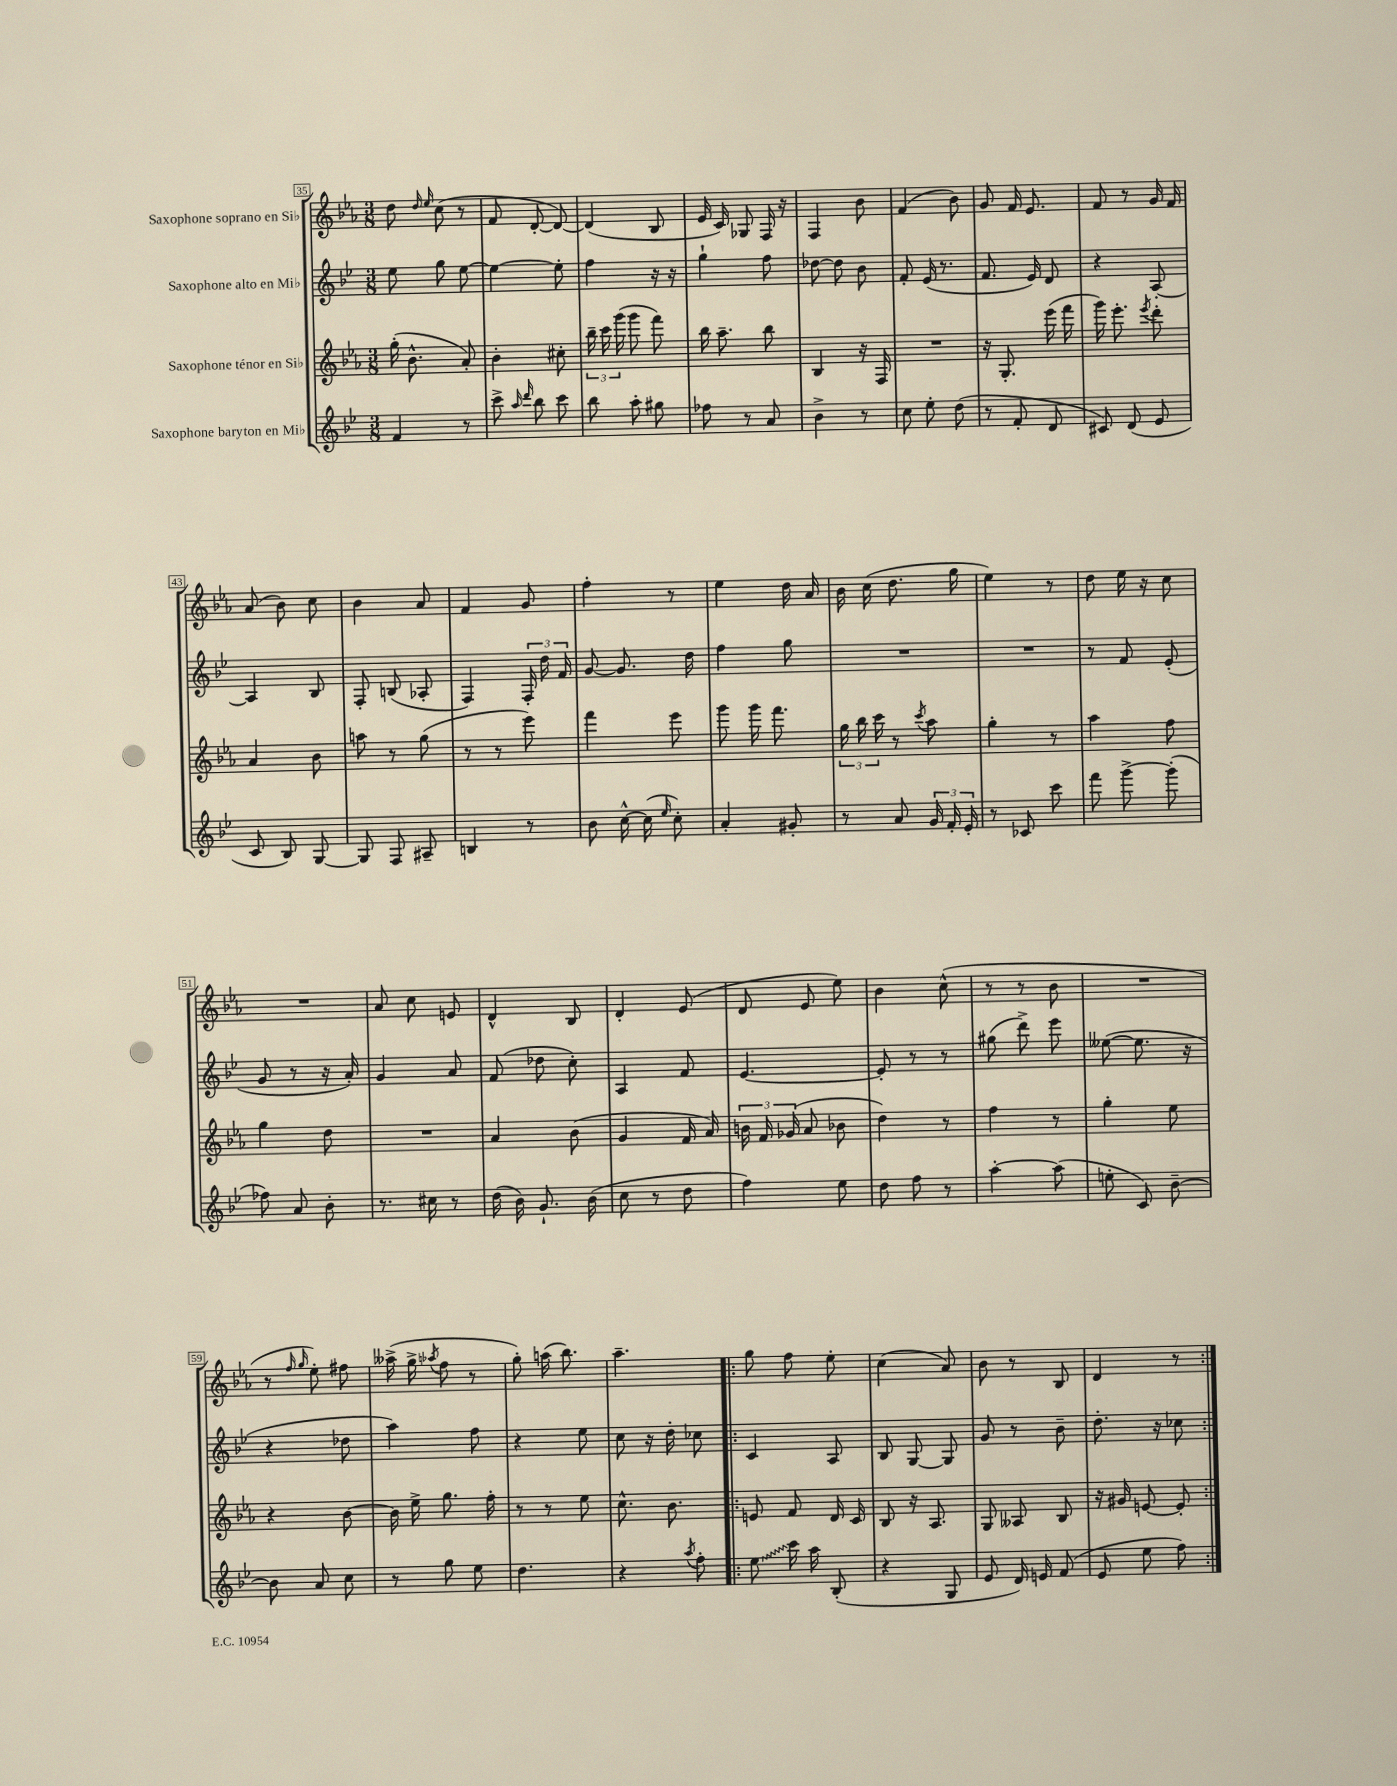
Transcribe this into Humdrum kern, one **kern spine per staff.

**kern	**kern	**kern	**kern
*staff4	*staff3	*staff2	*staff1
*clefG2	*clefG2	*clefG2	*clefG2
*k[b-e-]	*k[b-e-a-]	*k[b-e-]	*k[b-e-a-]
*M3/8	*M3/8	*M3/8	*M3/8
4f	(16gg'	8ee-	8dd
.	8.b-^^	.	.
.	.	.	16qqdd
.	.	.	16qqee-
.	.	8gg	(8cc
8r	8a-')	[8ee-	8r
=	=	=	=
8ccc^	4b-'	4ee-_	8f
16qqaa	.	.	.
16qqddd	.	.	.
8bb-	.	.	[8d'
8ccc	8cc#'	8ee-']	8d_)
=	=	=	=
8bb-	24bb-~	4ff	(4d]
.	24ccc	.	.
.	(24ggg	.	.
8aa'	8ggg	.	.
8gg#	8fff)	16r	8B-
.	.	16r	.
=	=	=	=
8ff-	16bb-	4gg`	16e-
.	8.aa-~	.	16c)
8r	.	.	8G-
8a	8bb-	8ff	16F
.	.	.	16r
=	=	=	=
4b-^	4B-	[8dd-	4F
.	.	8dd-]	.
8r	16r	8b-	8b-
.	16F	.	.
=	=	=	=
8cc	4.r	8f'	(4f
8ee-'	.	(16e-	.
.	.	8.r	.
(8dd	.	.	8b-)
=	=	=	=
8r	16r	8.f	8g
.	8.G'	.	.
8f'	.	.	16f
.	.	16e-)	8.e-
8d	(16eee-	8d	.
.	16fff	.	.
=	=	=	=
8c#)	16ggg)	4r	8f
.	8.eee-'	.	.
(8d	.	.	8r
.	8qeee-	.	.
8e-	8ddd'	[8A'	16g
.	.	.	16f
=	=	=	=
8c	4a-	4A]	(8a-
8B-)	.	.	8b-)
[8G	8b-	8B-	8cc
=	=	=	=
8G]	8aa	8F'	4b-
8F	8r	(8B	.
8A#~	(8gg	8A-'	8a-
=	=	=	=
4B	8r	4F)	4f
.	8r	.	.
8r	8eee-)	24F'	8g
.	.	24dd	.
.	.	24f	.
=	=	=	=
8b-	4fff	[8g	4ff'
[16cc^^	.	8.g]	.
(16cc]	.	.	.
16qqee-	.	.	.
8cc')	8eee-	.	8r
.	.	16dd	.
=	=	=	=
4a'	8ggg	4ff	4ee-
.	16ggg	.	.
.	8.fff	.	.
8g#'	.	8gg	16dd
.	.	.	16a-
=	=	=	=
8r	24gg	4.r	16b-
.	24bb-	.	.
.	.	.	(16cc
.	24ccc	.	.
8a	8r	.	8.dd
.	8qccc	.	.
24g	8aa-	.	.
24f'	.	.	.
.	.	.	16gg
24e-'	.	.	.
=	=	=	=
8r	4gg'	4.r	4ee-)
8c-	.	.	.
8ccc	8r	.	8r
=	=	=	=
8fff	4aa-	8r	8dd
[8ggg^	.	8f	16ee-
.	.	.	16r
(8ggg']	8ff	(8e-'	8cc
=	=	=	=
8ff-)	4gg	8g	4.r
8a	.	8r	.
8b-'	8dd	16r	.
.	.	16a')	.
=	=	=	=
8.r	4.r	4g	8a-
.	.	.	8cc
16cc#	.	.	.
8r	.	8a	8e
=	=	=	=
(16dd	4a-	(8f	4d^^
16b-)	.	.	.
8.g`	.	8dd-	.
.	(8b-	8cc')	8B-
(16b-	.	.	.
=	=	=	=
8cc	4g	4A	4d'
8r	.	.	.
8dd	16f	8f	(8e-
.	16a-)	.	.
=	=	=	=
4ff)	24b	[4.e-	8d
.	24f	.	.
.	(24g-	.	.
.	8a-	.	8e-
8ee-	8b-	.	8ee-)
=	=	=	=
8dd	4dd)	8e-']	4b-
8ff	.	8r	.
8r	8r	8r	(8cc^^
=	=	=	=
[4aa'	4ff	(8gg#	8r
.	.	8ddd^)	8r
(8aa]	8r	8eee-	8b-
=	=	=	=
8ee'	4gg'	([8ee--	4.r
8c)	.	8.ee--]	.
[8b-~	8ee-	.	.
.	.	16r	.
=	=	=	=
8b-]	4r	4r	8r
.	.	.	16qqff
.	.	.	16qqgg
8a	.	.	8ee-')
8cc	[8b-	8dd-	8ff#
=	=	=	=
8r	16b-]	4aa)	(16aa--^
.	16ee-^	.	16gg^
.	.	.	8qaa-
8gg	8.gg	.	8ff
8ee-	.	8ff	8r
.	16ff'	.	.
=	=	=	=
4.dd	8r	4r	8gg')
.	8r	.	(16aa
.	.	.	8.bb-)
.	8ee-	8ee-	.
=	=	=	=
4r	8.cc^^	8cc	4.aa-~
.	.	16r	.
.	8.b-	16dd'	.
8qaa	.	.	.
8ff'	.	8cc-	.
=!|:	=!|:	=!|:	=!|:
8ee-	8e	4c	8gg
16ccc	8f	.	8ff
16aa	.	.	.
(8B-'	16d	8A	8ee-'
.	16c	.	.
=	=	=	=
4r	8B-	8B-	(4cc
.	16r	[8G	.
.	8.A-	.	.
8G	.	8G]	8a-)
=	=	=	=
8e-	8G	8g	8b-
16d)	8A--	8r	8r
16e	.	.	.
(8f	8B-	8b-~	8B-
=	=	=	=
8e-	16r	8.dd'	4d
.	16g#	.	.
8ee-	[8e	.	.
.	.	16r	.
8ff)	8e']	8cc-	8r
==:|!	==:|!	==:|!	==:|!
*-	*-	*-	*-
